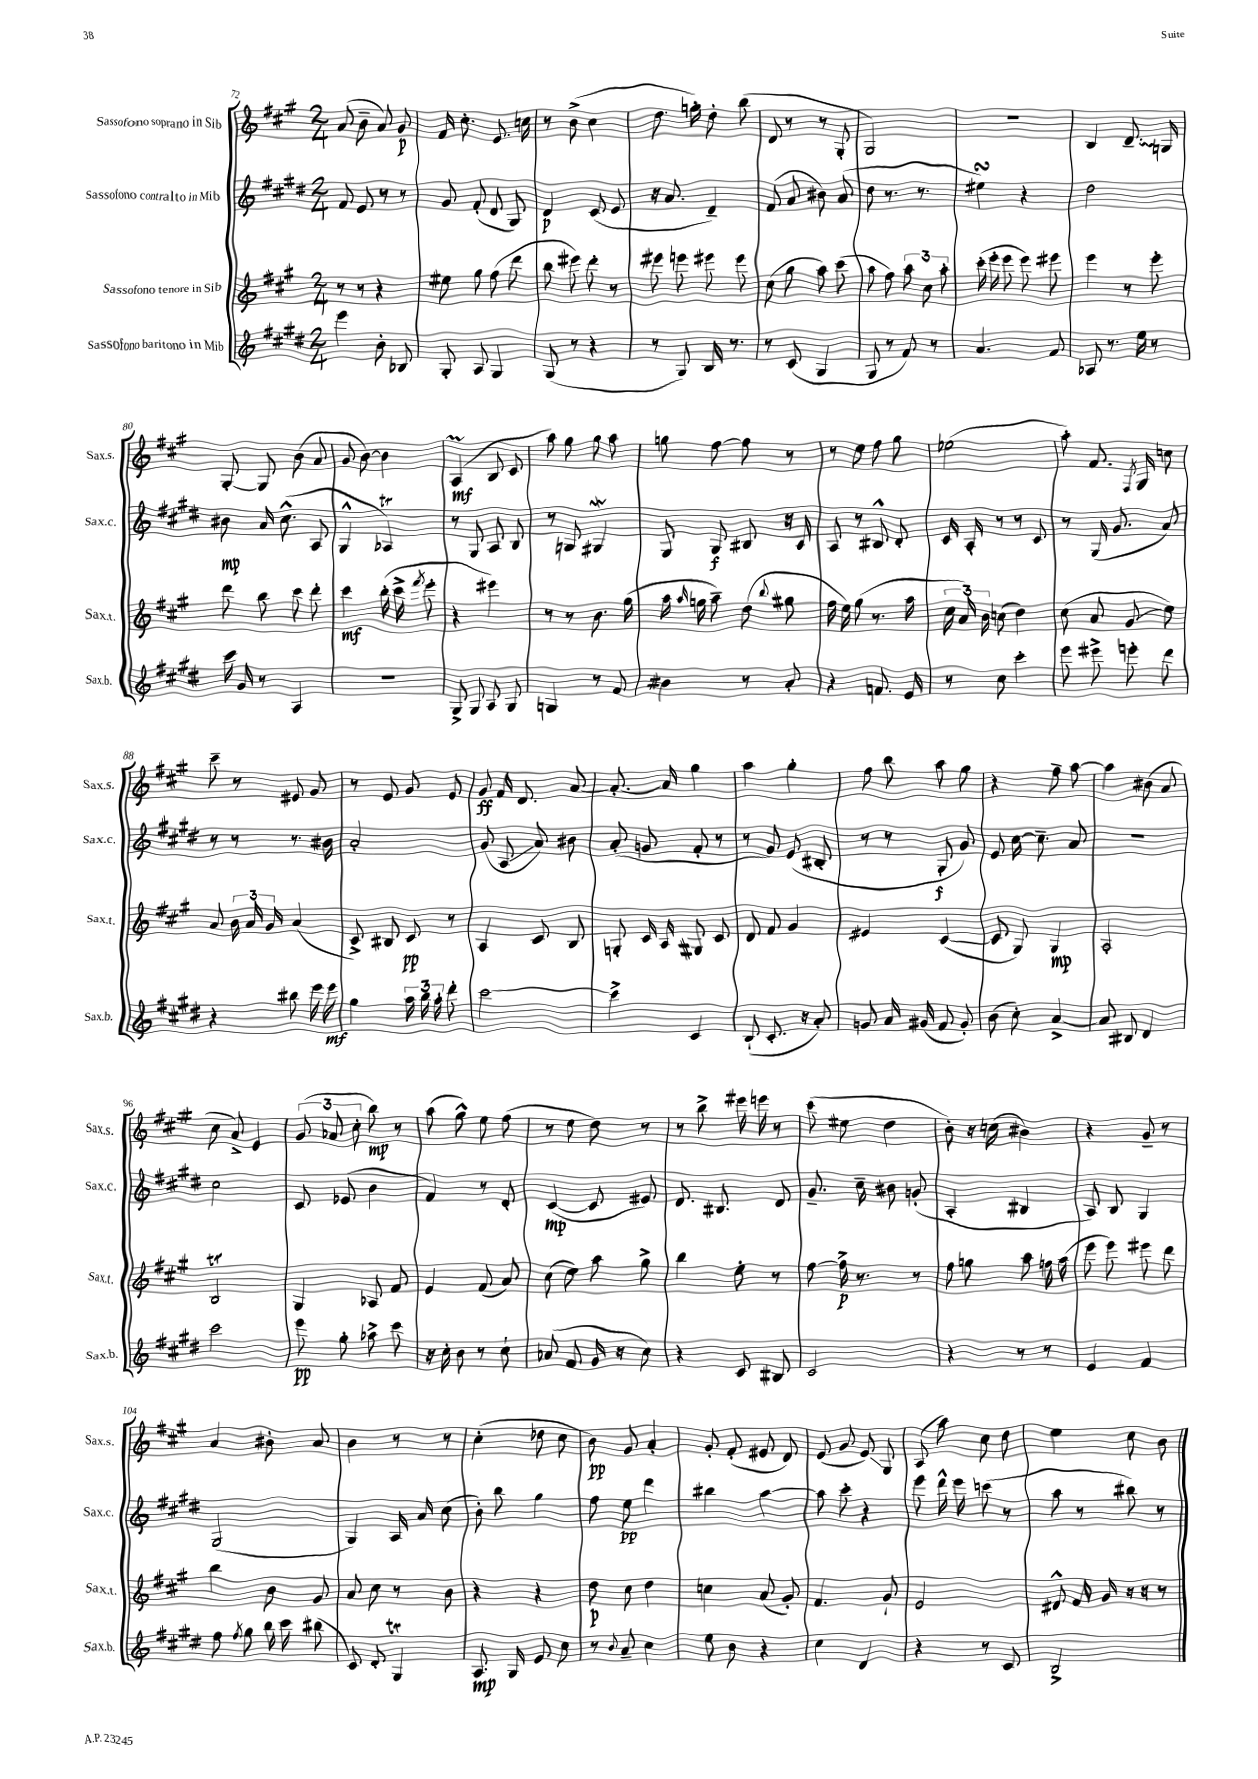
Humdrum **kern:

**kern	**kern	**kern	**kern
*staff4	*staff3	*staff2	*staff1
*clefG2	*clefG2	*clefG2	*clefG2
*k[f#c#g#d#]	*k[f#c#g#]	*k[f#c#g#d#]	*k[f#c#g#]
*M2/4	*M2/4	*M2/4	*M2/4
4eee	8r	8f#	(8a
.	8r	8e	8b~
8b'	4r	8r	8a)
8B-	.	8r	8g#
=	=	=	=
8G#'	8ee#	8g#	16f#
.	.	.	8.cc#'
8A	8gg#	(8f#'	.
4G#	(8ff#	8d#	8.e
.	8ddd	8G#)	.
.	.	.	16cc
=	=	=	=
(8G#	8bb	4d#	8r
8r	8eee#)	.	(8b^
4r	8ddd'	(8c#	4cc#
.	8r	8e	.
=	=	=	=
8r	8eee#	16r	8.dd
.	.	8.a	.
8G#)	8eee	.	.
.	.	.	16gg')
16B	8eee#	4d#~)	8dd'
8.r	.	.	.
.	8eee#	.	(8bb
=	=	=	=
8r	(8cc#	(8f#	8d
(8c#	8gg#	8a	8r
4G#	8aa)	8b#)	8r
.	(8ccc#	(8a	8G#'
=	=	=	=
8G#	8aa	8dd#	2G#)
8r	8ff#)	8.r	.
8f#)	12aa	.	.
.	.	8.r	.
.	12cc#	.	.
8r	.	.	.
.	12aa'	.	.
=	=	=	=
4.a	(16ccc#'	4ee#)	2r
.	16eee'	.	.
.	8eee	.	.
.	8eee)	4r	.
8f#	8eee#	.	.
=	=	=	=
8A-	4eee	2dd#	4B
8.r	.	.	.
.	8r	.	8.d~
16ee	.	.	.
8r	8eee'	.	.
.	.	.	16G
=	=	=	=
16ccc#	8ddd	8b#	[8G#'
16g#	.	.	.
8r	8bb	16a	8G#]
.	.	(8.cc#^^	.
4A	8ccc#	.	(8b
.	8ddd'	8A	8a
=	=	=	=
2r	4ccc#	4G#^^	8g#
.	.	.	[8b)
.	(16bb'	4A-)	4b]
.	16ccc#^	.	.
.	8qfff#	.	.
.	8eee'	.	.
=	=	=	=
8G#^	4r	8r	(4A
8G#	.	8G#	.
8A	4eee#)	8A	8B
8G#	.	8B	8c#
=	=	=	=
4G	8r	8r	8aa)
.	8r	8G	8gg#
8r	8.b	4G#	8gg#
8f#	.	.	8aa
.	(16gg#	.	.
=	=	=	=
4b#	16aa	8G#	8gg
.	16qqaa	.	.
.	16gg	.	.
.	8aa~)	8G#	[8ff#
8r	(8dd	8B#	8ff#]
.	8qqbb	.	.
8a'	8gg#	16r	8r
.	.	16c#	.
=	=	=	=
4r	16ff#	8A	8r
.	16ee)	.	.
.	(8gg#	8r	8ee
8.f	8.r	8B#^^	8ff#
.	.	8d#'	8gg#
16e	16aa	.	.
=	=	=	=
8r	24cc#	16c#	(2ee-
.	24a)	.	.
.	.	16A'	.
.	24b	.	.
8cc#	(8cc	8r	.
4ccc#'	4dd)	8r	.
.	.	8c#	.
=	=	=	=
8eee	(8cc#	8r	8aa')
8eee#^	8a	(16G#	8.f#
.	.	8.g#	.
8eee'	8g#	.	.
.	.	.	8qF#
.	.	.	16G#
8ddd#	8ee)	8a)	8cc
=	=	=	=
4r	8a	8r	8ccc#~
.	24b	8r	8r
.	24a	.	.
.	24g#	.	.
8bb#	(4a	8.r	8e#
16eee	.	.	8g#
16eee	.	16b#	.
=	=	=	=
4gg#	8c#^)	2a'	8r
.	8B#	.	8e
24aa	8c#	.	8g#
24bb	.	.	.
24aa'	.	.	.
8ddd#'	8r	.	8e
=	=	=	=
[2ccc#	4A	(8g#	8g#
.	.	8A	16f#
.	.	.	8.d
.	8c#	8a)	.
.	8B	8b#	[8a
=	=	=	=
4ccc#^]	8G'	(8a'	8.a'_
.	16c#	8g	.
.	16A	.	16a]
4c#	8G#	8f#'	4gg#
.	8c#	8r	.
=	=	=	=
(8B`	8d	8r	4aa
8.c#'	8f#	8g#)	.
.	4g#	(8e	4gg#'
16r	.	.	.
8a')	.	8B#'	.
=	=	=	=
8g	4e#	8r	8ff#
16a	.	8r	8bb
(16g#	.	.	.
8f#	([4c#	8G#'	8aa
8g#')	.	8g#)	8gg#
=	=	=	=
(8b	8c#]	8e	4r
8cc#')	8G#)	[16cc#	.
.	.	8.cc#~]	.
[4a^	4G#	.	8ff#~
.	.	8a	[8aa
=	=	=	=
8a]	2A'	2r	4aa]
8B#	.	.	.
4d#	.	.	(8b#
.	.	.	8a
=	=	=	=
2ccc#	2B	2cc#	8cc#
.	.	.	8a^)
.	.	.	4e
=	=	=	=
8eee	4G#	8c#	(12g#
.	.	.	12a-
8gg#'	.	(8e-	.
.	.	.	12cc#'
8aa-^	8A-	4b	8bb)
8ccc#	8f#	.	8r
=	=	=	=
16r	4e	4f#)	(8aa
16cc#'	.	.	.
8b	.	.	8gg#^^)
8r	(8f#	8r	8ee
8cc#`	8a)	8d#'	(8ff#
=	=	=	=
(8a-	(8cc#	([4c#	8r
8f#	8ee)	.	8ee
16g#	8aa	8c#]	8dd)
16r	.	.	.
8cc#)	8gg#^	8e#)	8r
=	=	=	=
4r	4bb	8.d#	8r
.	.	.	8bb^
.	.	8.B#	.
8c#	8ee'	.	16eee#
.	.	.	16eee
8B#	8r	8d#	8r
=	=	=	=
2c#	[8ff#	8.g#~	(8ccc#
.	16ff#^]	.	8ee#
.	8.r	16cc#~	.
.	.	8b#	4dd
.	8r	(8g'	.
=	=	=	=
4r	8ff#	4A'	8b')
.	8gg	.	16r
.	.	.	(16cc
8r	8aa	4B#	4b#)
8r	16ff	.	.
.	(16aa	.	.
=	=	=	=
4e	8eee	8A)	4r
.	8eee)	8B	.
4f#	8eee#	4G#	8g#~
.	8ddd	.	8r
=	=	=	=
8ff#	4bb	(2G#	4a
8qff#	.	.	.
8gg#	.	.	.
16bb	8b	.	8b#'
16ccc#	.	.	.
(8bb#	8g#	.	8a
=	=	=	=
8c#)	8a	4G#)	4b
8d#'	8cc#	.	.
4G#	8r	16A	8r
.	.	16a	.
.	8b	(8cc#	8r
=	=	=	=
8.A	4r	8b')	(4cc#'
.	.	8bb	.
16G#	.	.	.
8e	4r	4gg#	8dd-
8cc#	.	.	8cc#
=	=	=	=
8r	8dd	8ff#	8b)
8qqb	.	.	.
8a~	8cc#	8ee	8g#
4cc#	4dd	4ddd#	4a'
=	=	=	=
8ee	4cc	4bb#	8g#'
8b	.	.	(8f#'
4r	(8a	[4aa	8e#
.	8g#')	.	8d)
=	=	=	=
4cc#	4.f#	8aa]	(8e
.	.	8ccc#'	8g#
4d#	.	4r	8e)
.	8g#`	.	8G#
=	=	=	=
4r	2e	8eee	(8A
.	.	16ddd#^^	8aa)
.	.	16eee	.
8r	.	(8ccc	8cc#
8c#	.	8r	8dd
=	=	=	=
2B^	8d#^^	8aa	4ee
.	16f#	8r	.
.	16g#	.	.
.	16r	8bb#)	8cc#
.	16r	.	.
.	8r	8r	8b
==	==	==	==
*-	*-	*-	*-
